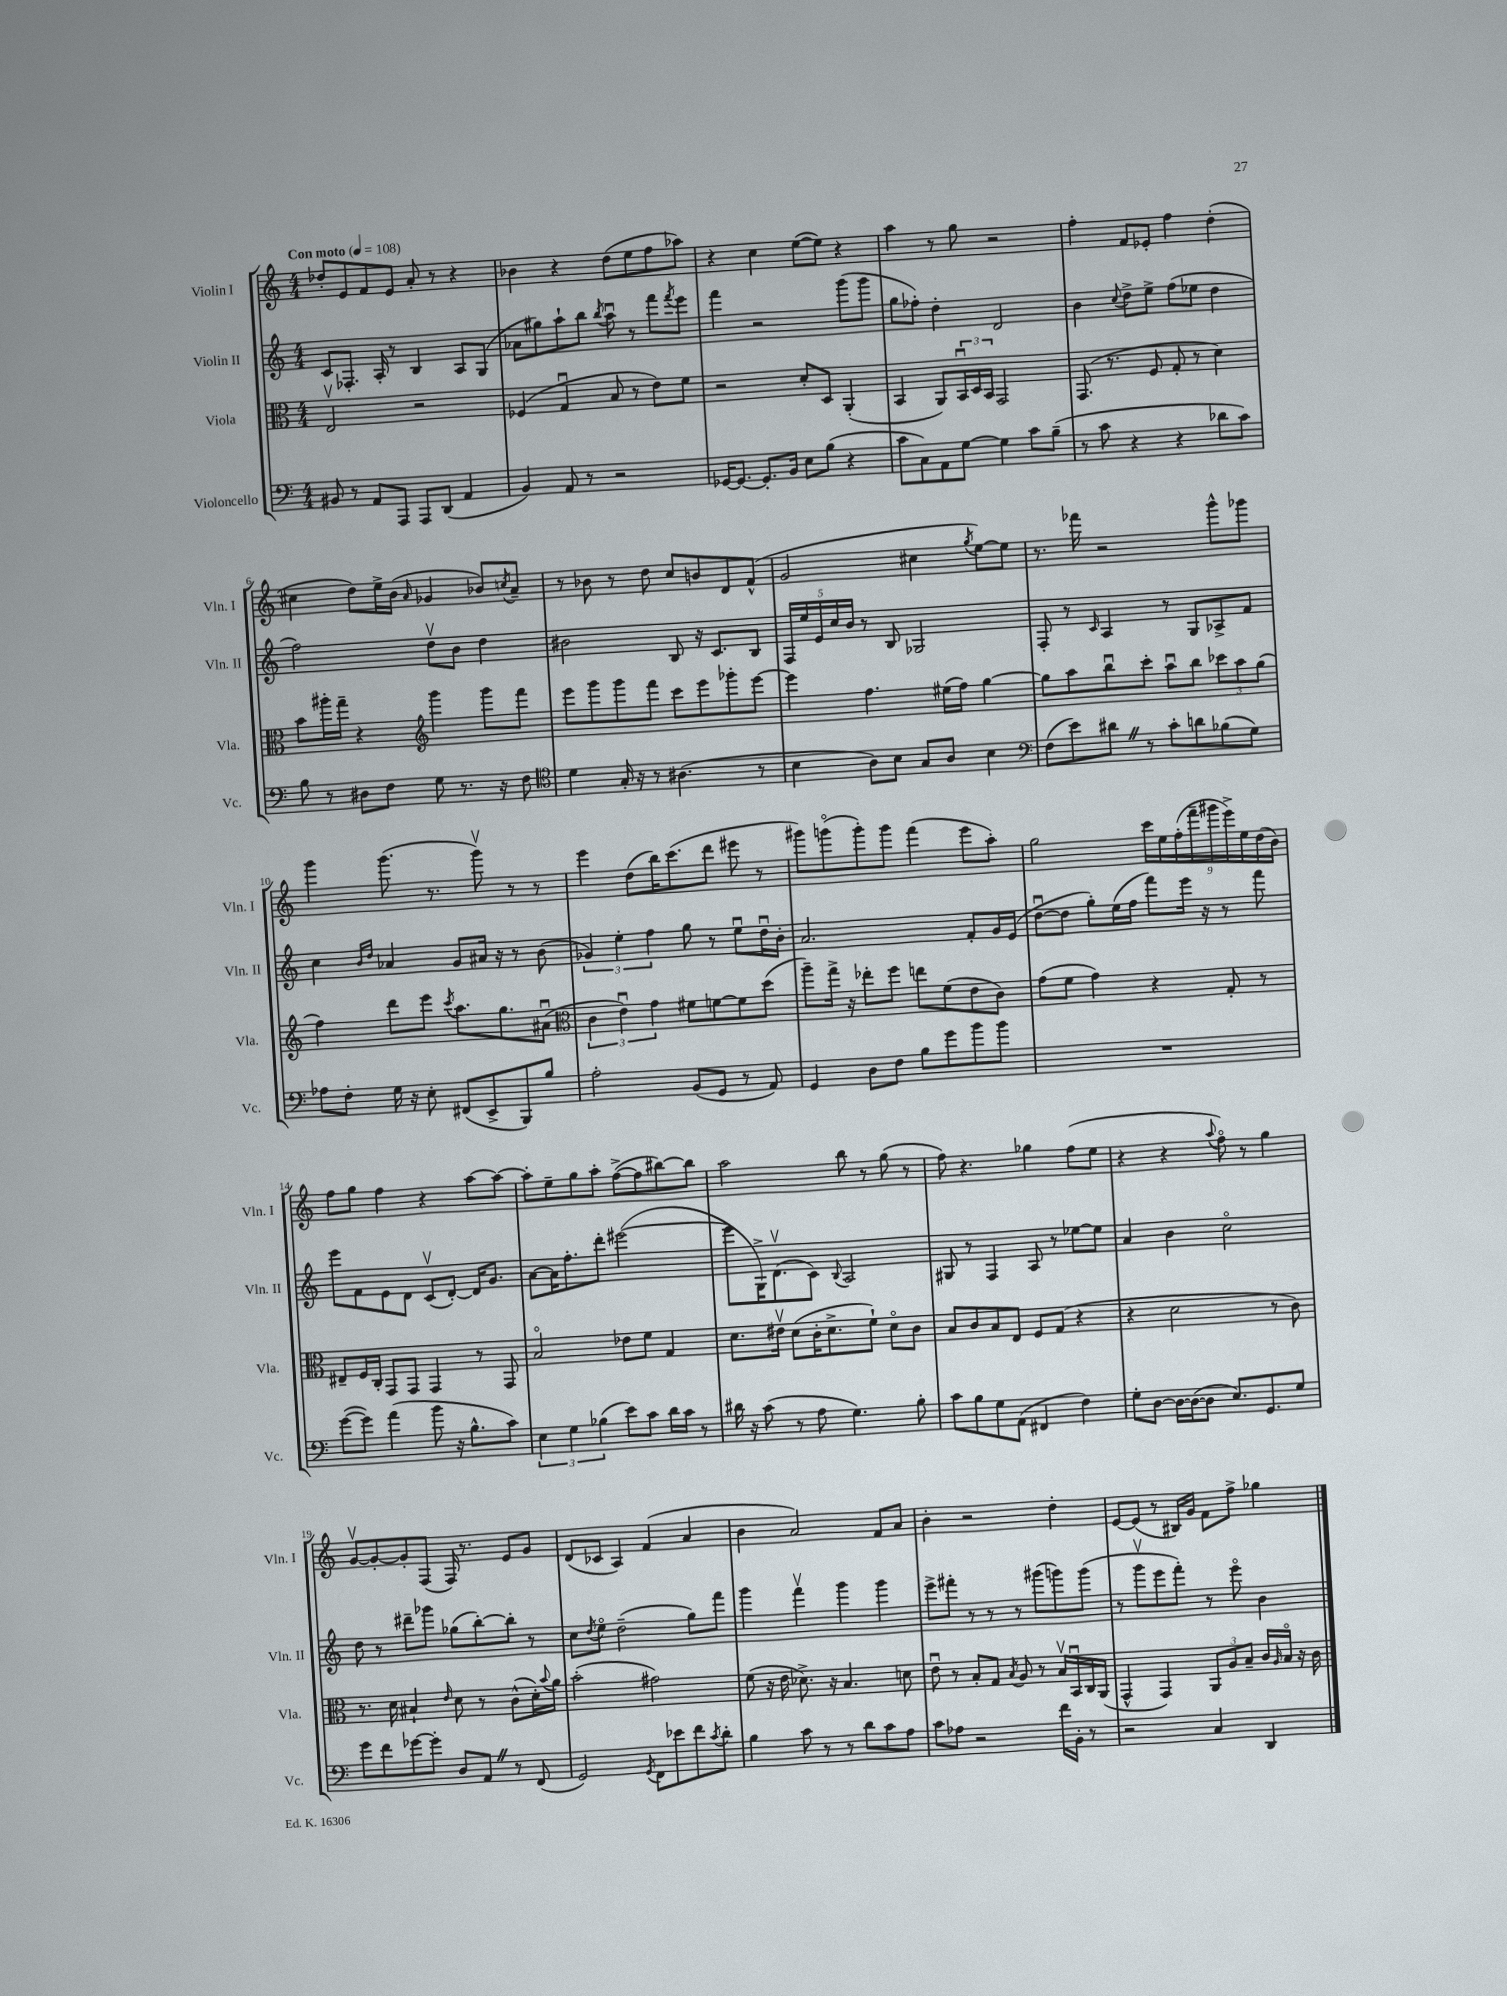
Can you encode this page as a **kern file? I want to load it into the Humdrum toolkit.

**kern	**kern	**kern	**kern
*staff4	*staff3	*staff2	*staff1
*clefF4	*clefC3	*clefG2	*clefG2
*k[]	*k[]	*k[]	*k[]
*M4/4	*M4/4	*M4/4	*M4/4
*MM108	*MM108	*MM108	*MM108
8BB#	2Ev	8c	8dd-'
8r	.	8.F-'	8e
8AA	.	.	8f
.	.	16A'	.
8AAA	.	8r	8e
8AAA	2r	4B	8a'
(8DD	.	.	8r
4AA	.	8A	4r
.	.	(8G	.
=	=	=	=
4BB)	(4F-	8a-	4b-
.	.	8gg#)	.
8AA	4Gu	8aa`	4r
8r	.	8bb	.
.	.	8qbb	.
2r	8B	8aau	(8dd
.	8r	8r	8ee
.	8e)	8fff	8ff
.	.	8qfff	.
.	8f	8eee	8aa-)
=	=	=	=
[16GG-	2r	4fff	4r
8.GG-_	.	.	.
8.GG-']	.	2r	4cc
16BB	.	.	.
8E	8d'	.	([8ee
(8B	8D	.	8ee])
4r	(4AA'	(8ggg	4r
.	.	8ggg	.
=	=	=	=
8c	4BB	8gg	4aa
8C)	.	8ff-')	.
8AA	8AA)	4dd'	8r
[8G	24BBu	.	8gg
.	24D	.	.
.	24BB	.	.
4G]	2GG	2d	2r
8c	.	.	.
(8B~	.	.	.
=	=	=	=
8r	(8.GG	4b	4ff'
8c	.	.	.
.	8.r	.	.
.	.	8qqcc	.
4r	.	8dd^	8f
.	8F	8ee^	8e-'
4r	8G'	(8ff	4ff
.	8r	8ee-	.
8d-	4d)	4dd	(4dd'
8c)	.	.	.
=	=	=	=
8B	8b	2ff)	4cc#
8r	16aa#'	.	.
.	16gg~	.	.
8D#	4r	.	8dd)
8F	.	.	16ee^
.	.	.	(16b
*	*clefG2	*	*
.	.	.	16qqa
8G	4ggg	8ddv	4g-
8.r	.	8b	.
.	8ggg	4dd	8b-)
16r	.	.	.
.	.	.	8qcc
8F	8fff	.	8a~
=	=	=	=
*clefC4	*	*	*
4d	8eee	2b#	8r
.	8ggg	.	8b-
16G'	8ggg	.	8r
16r	.	.	.
8r	8fff	.	8dd
(4.A#	8ccc	8B	8cc
.	8eee	16r	8b
.	.	8.c	.
.	8ggg-'	.	8d
8r	[8eee	8B	(8f^^
=	=	=	=
4B	4eee]	20F	2g
.	.	20ee	.
.	.	20e	.
.	.	20cc	.
.	.	20b	.
8A)	4.ff	8r	.
8B	.	8B	.
8G	.	2G-	4cc#
8A	(16ee#	.	.
.	16ff)	.	.
.	.	.	8qgg
4B	[4gg	.	[8ee)
.	.	.	8ee]
=	=	=	=
*clefF4	*	*	*
(8F	8gg]	8F'	8.r
8e)	8aa	8r	.
.	.	.	16fff-
.	.	16qqc	.
8d#	8bbu	4A	2r
8r	8ccc'	.	.
8c'	8aau	8r	.
8d	8bb	8G	.
(8B-	12ccc-	8A-^	8ggg^^
.	12aa	.	.
8G)	.	8f	8ggg-
.	(12gg	.	.
=	=	=	=
8A-	4ff)	4cc	4ggg
8F'	.	.	.
.	.	16qqb	.
.	.	16qqdd	.
16G	8ddd	4a-	(8.ggg
16r	.	.	.
8E'	8eee	.	.
.	.	.	8.r
.	8qccc	.	.
(8FF#	8.aa	8g	.
8EE^	.	16a#	8gggv)
.	8.gg	16r	.
8BBB)	.	8r	8r
8B	(8a#u	(8b	8r
=	=	=	=
*	*clefC3	*	*
2A'	6c	6g-)	4eee
.	6eu)	6ee'	.
.	.	.	(8dd
.	6g	6ff	.
.	.	.	16bb)
.	.	.	(8.ccc
(8BB	8f#	8gg	.
8GG	[8f	8r	8ddd
8r	8f]	8eeu	8eee#
8AA)	(8dd	16ddu	8r
.	.	16b'	.
=	=	=	=
4GG	8aa~)	2.a	8ggg#)
.	16gg^	.	(8gggo
.	16r	.	.
8D	8ee-'	.	8ggg')
8F	8ff	.	8ggg
8B	8ee	.	(4fff
8g	(8f	.	.
8b	8e	8f'	8eee
8b	8c)	16g	8aa')
.	.	(16e	.
=	=	=	=
1r	(8g	[8ddu	2gg
.	8f	8dd]	.
.	4g)	8gg')	.
.	.	(16ee	.
.	.	16ff	.
.	4r	8fff)	18ccc
.	.	.	18ee
.	.	.	(18ff'
.	.	16eee	.
.	.	.	18fff~
.	.	16r	.
.	.	.	18ggg#
.	8G'	8r	.
.	.	.	18eee^)
.	.	.	18ee
.	8r	8fff	.
.	.	.	(18dd
.	.	.	18b)
=	=	=	=
([8g	8E#~	8eee	8ff
8g])	16F	8f	8gg
.	16C'	.	.
(4a	8GG	8e	4ff
.	8GG	8d	.
8b	4GG	(8cv	4r
16r	.	[8d')	.
8.B^^	.	.	.
.	8r	16d]	[8aa
.	.	8.g	.
8c)	8GG	.	8aa_
=	=	=	=
6E	2Bo	[8a	8aa']
.	.	16a]	8ee~
6G	.	.	.
.	.	8.ff'	.
.	.	.	8gg
(6B-	.	.	.
.	.	8ddd'	8aa'
8e)	8e-	([2eee#	([8ff^
8c	8f	.	8ff]
16d	4G	.	[8bb#)
16c	.	.	.
8r	.	.	8bb#]
=	=	=	=
16d#	8.d	8eee#]	2aa
16r	.	.	.
(8c	.	16G^)	.
.	16e#v	(8.dv	.
8r	(8d	.	.
8A	16c'	8c)	.
.	8.d^	.	.
.	.	8qqB	.
4.G)	.	2A	8bb
.	8f`)	.	8r
.	8do	.	(8gg
8B'	8c	.	8r
=	=	=	=
8c	8B	8G#	8ff)
8B	8c	8r	4.r
8G	8B	4F	.
(8AA	8E	.	.
4FF#	8F	8A	4gg-
.	(8G	8r	.
4F)	4r	[8ee-	(8ff
.	.	8ee-]	8ee
=	=	=	=
8G'	4r	4a	4r
[8D	.	.	.
16D_	2d	4b	4r
(16D_	.	.	.
8D]	.	.	.
.	.	.	8qqaa
8.E)	.	2cco	8ffo)
.	.	.	8r
8.GG	.	.	.
.	8r	.	4gg
8G	8c)	.	.
=	=	=	=
8g	8.r	8dd	[8gv
8f	.	8r	8g'_
.	16d	.	.
[8g-	4B#`	8ddd#~	8g']
8g-']	.	8ggg-	(8F
.	16qqe	.	.
8D	8d	(8gg-	16F)
.	.	.	8.r
8AA	8r	[8bb')	.
8r	(8c^^	8bb']	8e
(8FF	16d')	8r	8g
.	8qqb	.	.
.	16a	.	.
=	=	=	=
2GG)	(2b'	8cc	(8d
.	.	8qdd	.
.	.	8eeo	8c-
.	.	(2dd~	4A)
8qGG	.	.	.
8FF	2g#)	.	(4f
8e-	.	.	.
8f	.	8gg)	4a
8qc	.	.	.
8d'	.	8fff	.
=	=	=	=
4B	(8f	4ggg	4b
.	16r	.	.
.	16e	.	.
8c	8.d-^)	4fffv	2a)
8r	.	.	.
.	16r	.	.
8r	4.B	4ggg	.
8d	.	.	.
8c	.	4ggg	8f
8A	8d	.	8a
=	=	=	=
8c	8eu	8eee^	4b'
8A-	8r	8fff#'	.
2r	8B'	8r	2r
.	8G	8r	.
.	8qB	.	.
.	8A	8r	.
.	8r	(8ggg#	.
16f	16Bv	8ggg)	4dd'
16BB'	16BBu	.	.
8r	16C	(8ggg	.
.	(16AA	.	.
=	=	=	=
2r	4GG^^	8r	[8e
.	.	8gggv	(8e]
.	4GG)	8eee	8r
.	.	8fff')	16B#)
.	.	.	16g
4C	12AA	8r	8f
.	12A	.	.
.	.	8eeeo	8ff^
.	12B~	.	.
4DD	16c	4b	4gg-
.	16qqA	.	.
.	16Bo	.	.
.	16r	.	.
.	16c	.	.
==	==	==	==
*-	*-	*-	*-
